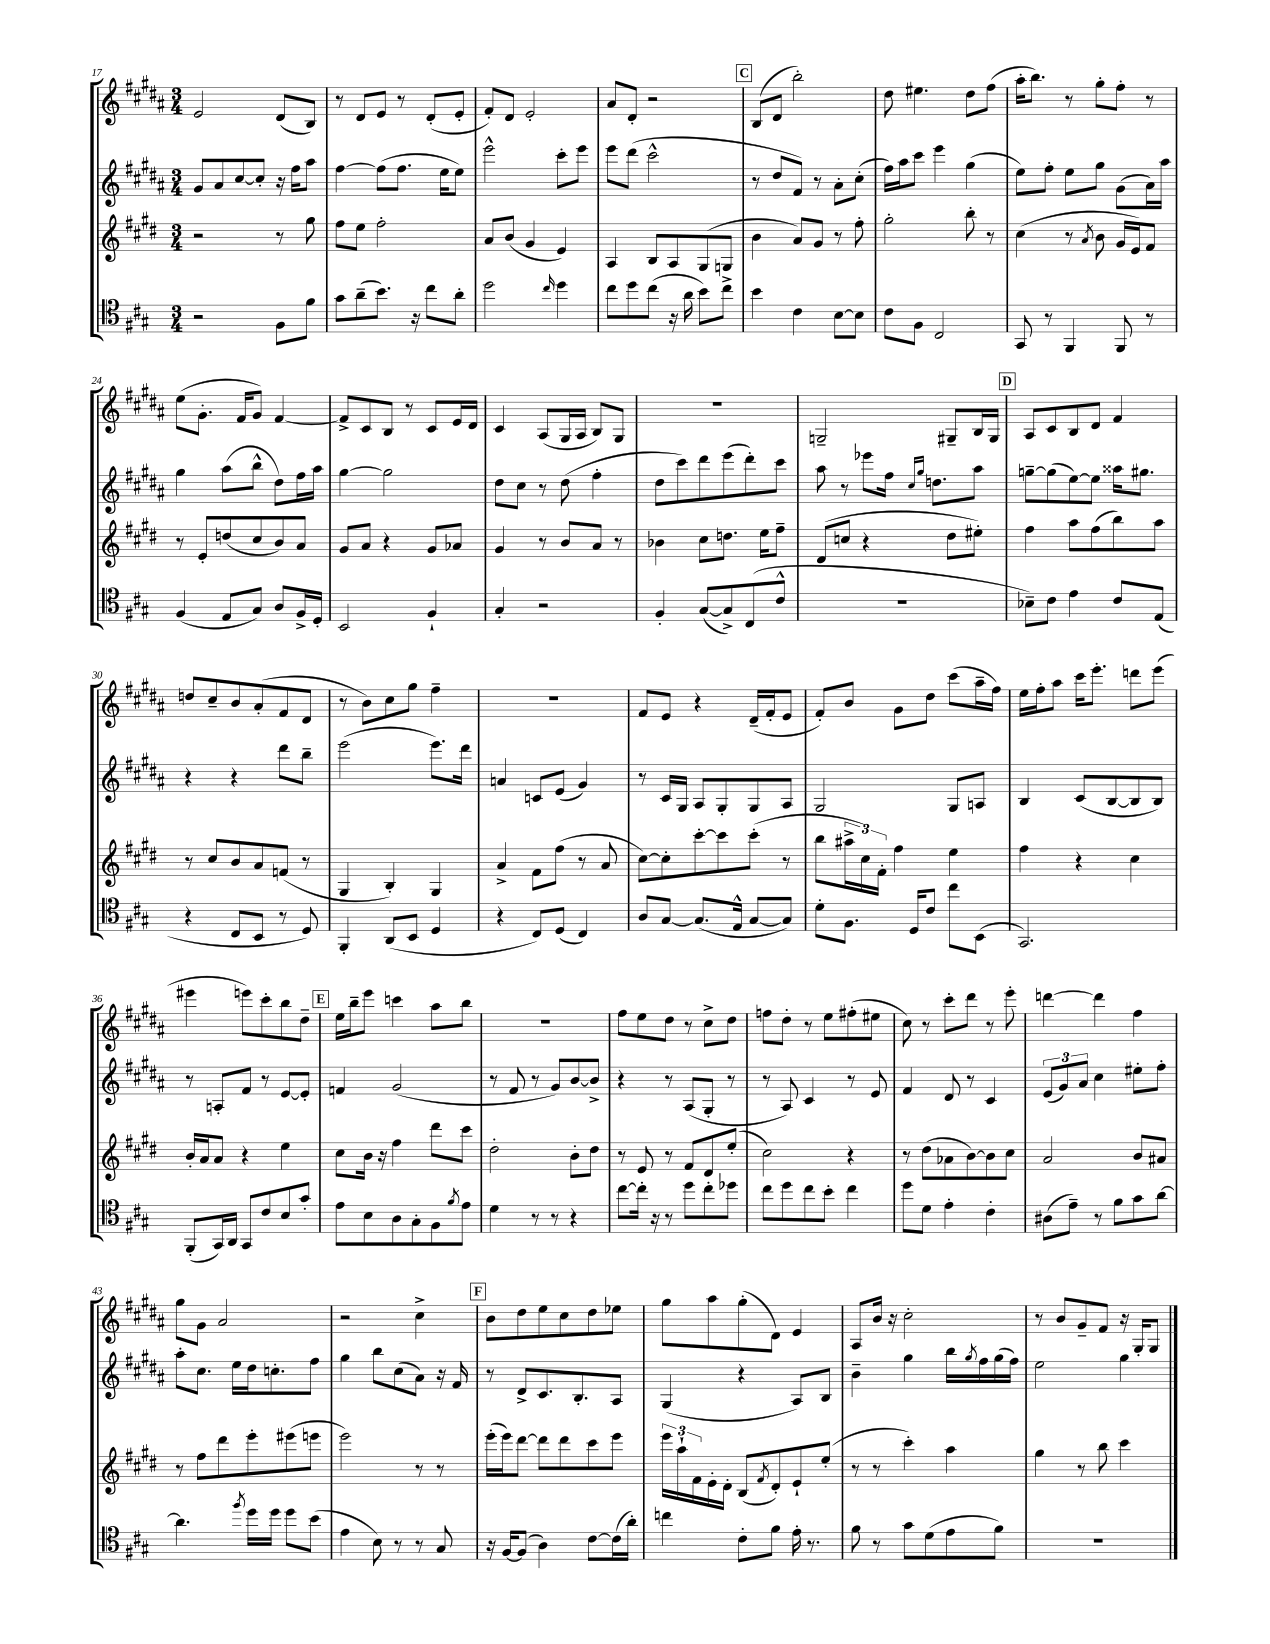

**kern	**kern	**kern	**kern
*part4	*part3	*part2	*part1
*staff4	*staff3	*staff2	*staff1
*clefC4	*clefG2	*clefG2	*clefG2
*k[f#c#g#]	*k[f#c#g#d#]	*k[f#c#g#d#a#]	*k[f#c#g#d#a#]
*M3/4	*M3/4	*M3/4	*M3/4
=17	=17	=17	=17
2r	2r	8g#/L	2e/
.	.	8a#/	.
.	.	[8cc#/	.
.	.	8cc#'/J]	.
8F#\L	8r	16r	(8d#/L
.	.	16ff#\KL	.
8f#\J	8gg#\	8aa#\J	8B/J)
=18	=18	=18	=18
8g#\L	8ff#\L	[4ff#\	8r
(8a~\	8ee\J	.	8d#/L
8.b\J)	2ff#'\	(8ff#\L]	8e/J
.	.	8.ff#\J	8r
16r	.	.	.
8cc#\L	.	.	(8d#'/L
.	.	16ee\KL	.
8a'\J	.	8ee\J)	8e'/J
=19	=19	=19	=19
2dd\	8a/L	2eee^^\	8f#'/L)
.	(8b/J	.	8d#/J
.	4g#/	.	2e'/
16qqcc#/	.	.	.
4dd\	4e/)	8ccc#'\L	.
.	.	8eee\J	.
=20	=20	=20	=20
8cc#\L	4A/	8eee\L	8a#/L
8dd\	.	(8ddd#\J	8d#'/J
(8cc#\J	8B/L	2ccc#^^\	2r
16r	8A/	.	.
16a\	.	.	.
8b\L)	(8G#/	.	.
8cc#^\J	8Gn/J	.	.
!!LO:REH:place=s1:t=C
=21	=21	=21	=21
4b\	4b\	8r	(8B/L
.	.	8dd#/L	8d#/J
4c#\	8a/L)	8f#/J)	2bb'\)
.	8g#/J	8r	.
[8B\L	8r	8a#'\L	.
8B\J]	8ff#'\	(8cc#'\J	.
=22	=22	=22	=22
8c#\L	2gg#'\	16ff#\LL)	8dd#\
.	.	16aa#\J	.
8F#\J	.	8ccc#\J	4.ee#X\
2C#/	.	4eee\	.
.	8bb'\	(4gg#\	8dd#\L
.	8r	.	(8ff#\J
=23	=23	=23	=23
8GG#/	(4cc#\	8ee\L)	16aa#'\KL
.	.	.	8.bb\J)
8r	.	8ff#'\J	.
4FF#/	8r	8ee\L	8r
.	8qa/	.	.
.	8b\	8gg#\J	8gg#'\L
8FF#/	16g#/LL	(8g#\L	8ff#'\J
.	16e/J)	.	.
8r	8f#/J	16a#\L)	8r
.	.	16aa#\JJ	.
!!LO:LB:g=z
=24	=24	=24	=24
(4F#/	8r	4gg#\	(8ee\L
.	8e'/L	.	8.g#'\J
8E/L	(8ddn/	(8aa#\L	.
.	.	.	16f#/KL
8G#/J)	8cc#/	8bb^^\J	8g#/J)
8A/L	8b/)	8dd#\L)	[4f#/
16F#^/L	8a/J	16ff#\L	.
16D'/JJ	.	16aa#\JJ	.
=25	=25	=25	=25
2BB/	8g#/L	[4gg#\	8f#^/L]
.	8a/J	.	8c#/
.	4r	2gg#\]	8B/J
.	.	.	8r
4F#`/	8g#/L	.	8c#/L
.	8a-X/J	.	16e/L
.	.	.	16d#/JJ
=26	=26	=26	=26
4G#'/	4g#/	8dd#\L	4c#/
.	.	8cc#\J	.
2r	8r	8r	(8A#/L
.	8b/L	(8dd#\	16G#/L
.	.	.	16A#/JJ
.	8a/J	4ff#'\	8B/L)
.	8r	.	8G#/J
=27	=27	=27	=27
4F#'/	4b-X\	8dd#\L	2.r
.	.	8ccc#\)	.
([8G#/L	8cc#\L	8ddd#\	.
8G#^/])	8.ddn\J	(8eee\	.
(8C#/	.	8ddd#'\)	.
.	16ee\KL	.	.
8c#^^/J	8ff#~\J	8ccc#\J	.
=28	=28	=28	=28
2.r	(8d#/L	8aa#\	2Gn~/
.	8ccn/J	8r	.
.	4r	8eee-X\L	.
.	.	16ff#\Jk	.
.	.	16qqcc#/LL	.
.	.	16qqgg#/JJ	.
.	.	8.ddn\L	.
.	8dd#\L	.	8G#X~/L
.	8ee#X'\J)	8aa#\J	16B/L
.	.	.	16G#/JJ
!!LO:REH:place=s1:t=D
=29	=29	=29	=29
8B-X~\L)	4ff#\	[8ggn~\L	8A#/L
8c#\J	.	(8gg\]	8c#/
4e\	8aa\L	[8ee\)	8B/
.	(8ff#\	8ee\J]	8d#/J
8c#/L	8bb\)	16aa##X\KL	4f#/
.	.	8.gg#X\J	.
(8E/J	8aa\J	.	.
!!LO:LB:g=z
=30	=30	=30	=30
4r	8r	4r	8ddn/L
.	8cc#/L	.	8cc#~/
8C#/L	8b/	4r	8b/
8BB/J	8a/	.	(8a#'/
8r	(8fn/J	8ddd#\L	8f#/
8D/)	8r	8bb~\J	8d#/J
=31	=31	=31	=31
4FF#'/	4G#/	(2eee\	8r
.	.	.	8b\L)
(8AA/L	4B'/)	.	8cc#\
8BB/J	.	.	8gg#\J
4D/	4G#/	8.eee\L)	4ff#~\
.	.	16ddd#\Jk	.
=32	=32	=32	=32
4r	4a^/	4an/	2.r
8C#/L)	8f#\L	8cn/L	.
(8D/J	(8ff#\J	(8e/J	.
4C#/)	8r	4g#/)	.
.	8a/	.	.
=33	=33	=33	=33
8A/L	[8cc#\L)	8r	8f#/L
[8G#/J	8cc#'\]	16c#/LL	8e/J
.	.	16G#/JJ	.
(8.G#/L]	[8ccc#'\	8A#/L	4r
.	8ccc#\]	8G#'/	.
16E^^/Jk	.	.	.
[8G#/L	(8ccc#'\J	8G#/	(16d#~/LL
.	.	.	16f#'/J
8G#/J])	8r	8A#/J	8e/J
=34	=34	=34	=34
8d'\L	8bb\L	2G#/	8f#'/L)
8.F#\J	24aa#X^\L	.	8b/J
.	24cc#\)	.	.
.	24f#'\JJ	.	.
.	4ff#\	.	8g#\L
16D/KL	.	.	.
8c#/J	.	.	8dd#\J
8cc#\L	4ee\	8G#/L	(8ccc#\L
(8BB\J	.	8An/J	16aa#~\L
.	.	.	16ff#\JJ)
=35	=35	=35	=35
2.GG#/)	4ff#\	4B/	16ee\LL
.	.	.	16ff#'\J
.	.	.	8aa#\J
.	4r	(8c#/L	16ccc#\KL
.	.	.	8.eee'\J
.	.	[8B/	.
.	4cc#\	8B/]	8dddn\L
.	.	8B/J)	(8eee\J
!!LO:LB:g=z
=36	=36	=36	=36
(8FF#'/L	16b'/LL	8r	4eee#X\
.	16a/J	.	.
16GG#/L)	8a/J	8An'/L	.
16AA/JJ	.	.	.
8GG#/L	4r	8f#/J	8eeen\L)
8c#/	.	8r	8ccc#'\
8B/	4ee\	[8e/L	8bb\
8g#'/J	.	8e'/J]	8dd#~\J
!!LO:REH:place=s1:t=E
=37	=37	=37	=37
8e\L	8cc#\L	4fn/	16ee\LL
.	.	.	16bb~\J
8B\	16b\Jk	.	8eee\J
.	16r	.	.
8A\	4ff#\	(2g#/	4cccn\
8G#'\	.	.	.
8F#\	8ddd#\L	.	8aa#\L
8qf#/	.	.	.
8e\J	8ccc#\J	.	8bb\J
=38	=38	=38	=38
4d\	2dd#'\	8r	2.r
.	.	8f#/	.
8r	.	8r	.
8r	.	8g#/L)	.
4r	8b'\L	[8b/	.
.	8dd#\J	8b^/J]	.
=39	=39	=39	=39
[8cc#\L	8r	4r	8ff#\L
16cc#'\Jk]	8e/	.	8ee\
16r	.	.	.
8r	8r	8r	8dd#\J
8dd\L	8f#/L	(8A#/L	8r
8cc#'\	8d#/	8G#'/J	8cc#^\L
8dd-X\J	(8ee'/J	8r	8dd#\J
=40	=40	=40	=40
8cc#\L	2cc#\)	8r	8ffn\L
8dd\	.	8A#/)	8dd#'\J
8cc#\	.	4c#/	8r
8b'\J	.	.	8ee\L
4cc#\	4r	8r	(8ff#X'\
.	.	8e/	8ee#X\J
=41	=41	=41	=41
8dd\L	8r	4f#/	8cc#\)
8d\J	(8dd#\L	.	8r
4e'\	8a-X\	8d#/	8ccc#'\L
.	[8b\)	8r	8ddd#\J
4c#'\	8b\]	4c#/	8r
.	8cc#\J	.	8eee'\
=42	=42	=42	=42
(8A#X\L	2a/	(12e/L	[4dddn\
.	.	12g#/)	.
8e~\J)	.	.	.
.	.	12a#/J	.
8r	.	4cc#\	4ddd\]
8f#\L	.	.	.
8g#\	8b/L	8ee#X'\L	4ff#\
[8a\J	8a#X/J	8ff#'\J	.
!!LO:LB:g=z
=43	=43	=43	=43
4.a\]	8r	8aa#'\L	8gg#\L
.	8ff#\L	8.cc#\J	8g#\J
.	8ddd#\	.	2a#/
.	.	16ee\LL	.
8qff#/	.	.	.
16dd\LL	8eee'\	16dd#\J	.
16dd\JJ	.	8.ccn'\	.
8dd\L	(8eee#X\	.	.
(8b\J	8eeen\J	8ff#\J	.
=44	=44	=44	=44
4e\	2eee\)	4gg#\	2r
8B\)	.	8bb\L	.
8r	.	(8cc#\	.
8r	8r	8a#\J)	4cc#^\
8G#/	8r	16r	.
.	.	16f#/	.
!!LO:REH:place=s1:t=F
=45	=45	=45	=45
16r	(16eee'\LL	8r	8b\L
[16F#/KL	16eee\J)	.	.
(8F#/J]	[8ddd#\J	8d#^/L	8dd#\
4A\)	8ddd#\L]	8.c#/	8ee\
.	8ddd#\	.	8cc#\
.	.	8.B'/	.
[8c#\L	8ccc#\	.	8dd#\
(16c#\L]	8eee\J	8A#/J	8ee-X\J
16a'\JJ)	.	.	.
=46	=46	=46	=46
4ccn\	24eee\LL	(4G#/	8gg#\L
.	24aa`\	.	.
.	24f#\	.	.
.	16e'\	.	8aa#\
.	16d#'\JJ	.	.
8c#'\L	(8B/L	4r	(8gg#'\
.	8qf#/	.	.
8f#\J	8d#'/)	.	8d#\J)
16e'\	8e`/	8A#/L)	4e/
8.r	.	.	.
.	(8ee'/J	8B/J	.
=47	=47	=47	=47
8f#\	8r	4b~\	8A#/L
8r	8r	.	16b/Jk
.	.	.	16r
8g#\L	4ccc#'\)	4gg#\	2cc#'\
(8d\	.	.	.
8e\	4aa\	16bb\LL	.
.	.	8qgg#/	.
.	.	16ff#\	.
8f#\J)	.	(16gg#\	.
.	.	16ff#\JJ)	.
=48	=48	=48	=48
2.r	4gg#\	2ee\	8r
.	.	.	8b/L
.	8r	.	8g#~/
.	8bb\	.	8f#/J
.	4ccc#\	4gg#\	16r
.	.	.	16G#'/KL
.	.	.	8G#/J
==	==	==	==
*-	*-	*-	*-
